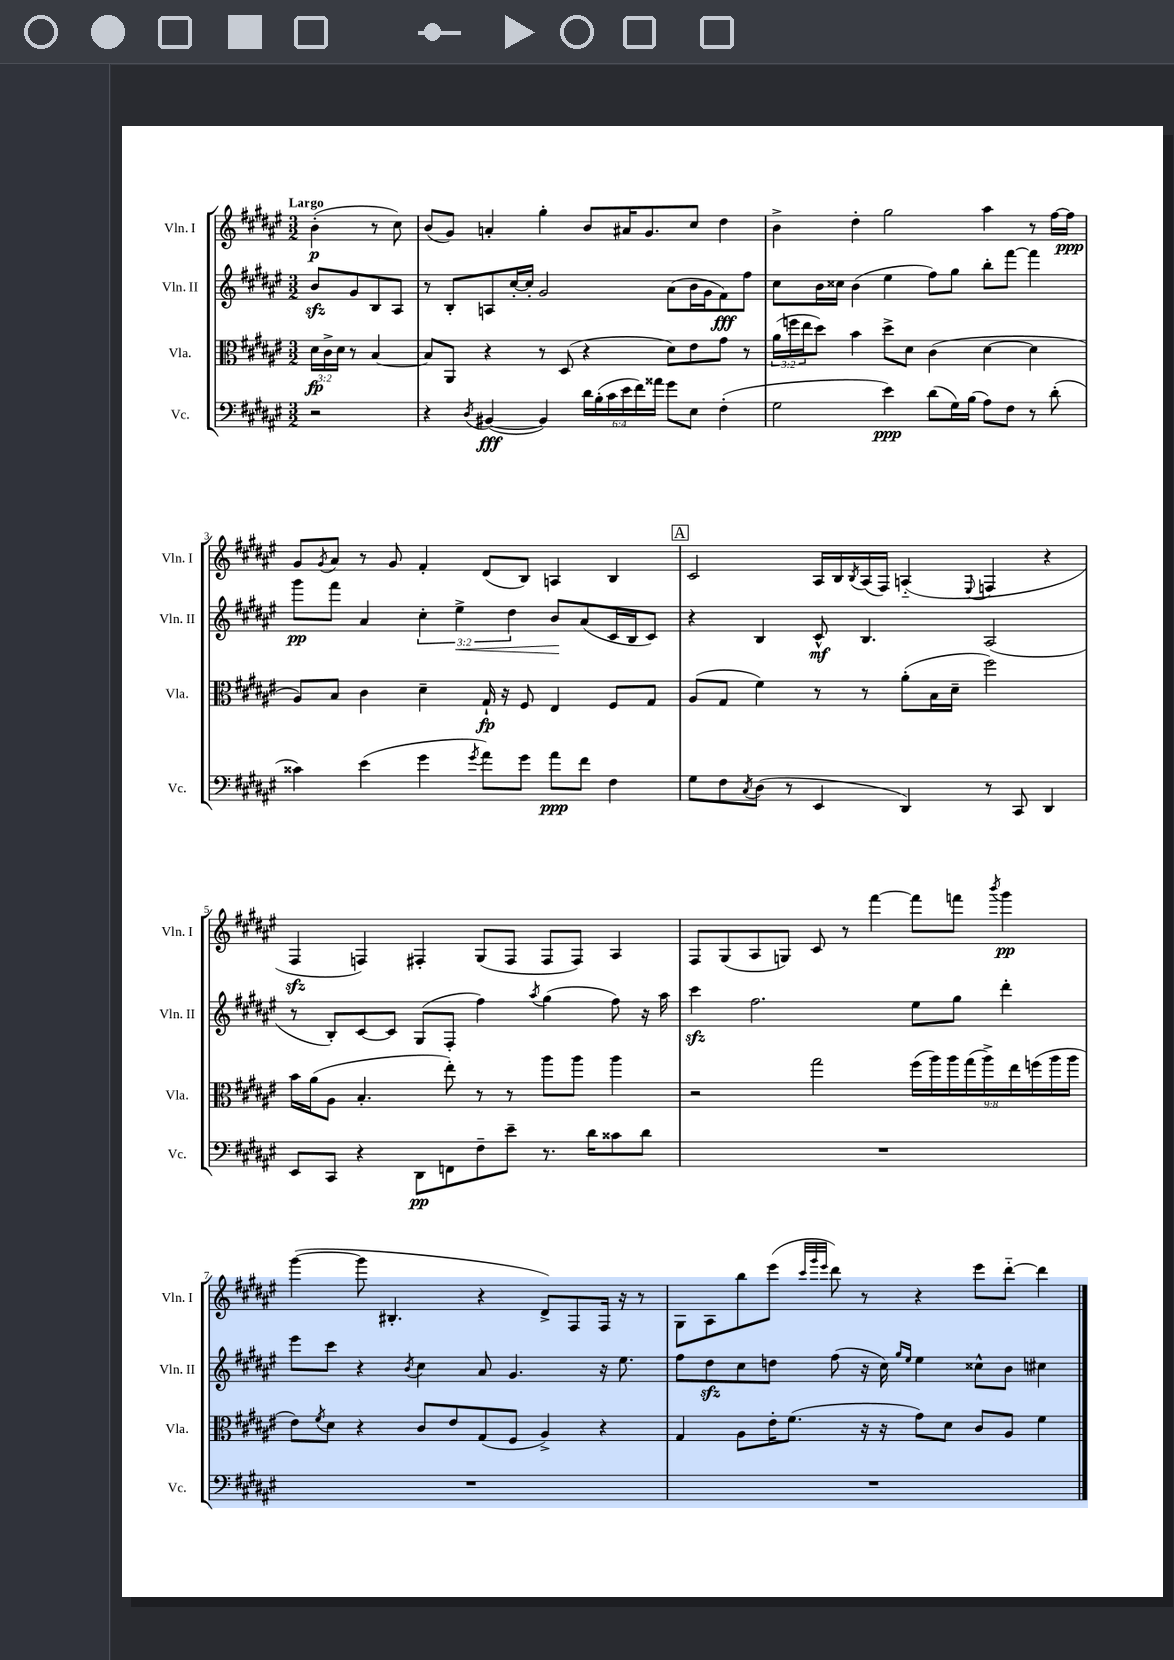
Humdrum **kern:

**kern	**kern	**kern	**kern
*staff4	*staff3	*staff2	*staff1
*clefF4	*clefC3	*clefG2	*clefG2
*k[f#c#g#d#a#e#]	*k[f#c#g#d#a#e#]	*k[f#c#g#d#a#e#]	*k[f#c#g#d#a#e#]
*M3/2	*M3/2	*M3/2	*M3/2
2r	24d#	8b	(4b'
.	24c#^	.	.
.	24d#	.	.
.	8r	8g#	.
.	[4B	8B	8r
.	.	8A#	8cc#)
=	=	=	=
4r	8B]	8r	(8b
.	8AA#	8B'	8g#)
8qD#	.	.	.
([4BB#	4r	8A	4a'
.	.	[16cc#'	.
.	.	16cc#']	.
4BB#])	8r	2g#	4gg#'
.	(8D#	.	.
24d#	4r	.	8b
(24B'	.	.	.
24c#	.	.	.
24e#	.	.	16a#
24f#)	.	.	.
.	.	.	8.g#
24a##	.	.	.
8g#	8d#)	(8a#	.
8E#	8e#	16b	8cc#
.	.	16g#	.
(4F#'	8g#	8f#)	4dd#
.	8r	8ff#	.
=	=	=	=
2G#	(24a#	8cc#	4b^
.	24ff	.	.
.	24ee#	.	.
.	8dd#)	16b	.
.	.	16cc##	.
.	4b	(4b	4dd#'
4e#)	8dd#^	4ee#	2gg#
.	8d#	.	.
(8d#	(4c#	8ff#)	.
16G#)	.	8gg#	.
(16B	.	.	.
8A#)	[4d#	8bb'	4aa#
8F#	.	[8fff#	.
8r	4d#]	4fff#]	8r
(8d#'	.	.	[16ff#
.	.	.	16ff#]
=	=	=	=
4c##)	8A#)	8ggg#	8g#
.	.	.	8qg#
.	8B	8fff#	8a#
(4e#	4c#	4a#	8r
.	.	.	8g#
4g#	4d#~	6cc#'	4f#'
.	.	6ee#^	.
8qg#	.	.	.
8a#)	16G#`	.	(8d#
.	16r	.	.
.	.	6dd#	.
8g#	8F#	.	8B)
8a#	4E#	8b	4A
8f#	.	(8a#	.
4F#	8F#	16c#	4B
.	.	16B	.
.	8G#	8c#)	.
=	=	=	=
8G#	(8A#	4r	2c#
8F#	8G#	.	.
8qC#	.	.	.
(8D#	4f#)	4B	.
8r	.	.	.
4EE#	8r	8c#^^	16A#
.	.	.	16B
.	.	.	8qB
.	8r	4.B	(16A#
.	.	.	16F#)
4DD#)	(8a#'	.	(4A'~
.	16B	.	.
.	16d#~	.	.
.	.	.	8qqE#
8r	2ff#)	(2A#	4F
8CC#	.	.	.
4DD#	.	.	4r
=	=	=	=
8EE#	16b	8r	4F#
.	(16a#	.	.
8CC#	8A#	8B')	.
4r	4.B'	[8c#	4F)
.	.	8c#]	.
8DD#	.	(8G#	4F#'
8FF	8ee#')	8F#'	.
8F#~	8r	4ff#)	(8G#
8e#~	8r	.	8F#
.	.	8qaa#	.
8.r	8aa#	(4gg#	8F#
.	8aa#	.	8F#)
16d#	.	.	.
8c##	4aa#	8ff#)	4A#
8d#	.	16r	.
.	.	16aa#	.
=	=	=	=
1.r	2r	4ccc#	8F#
.	.	.	(8G#
.	.	2.ff#	8A#
.	.	.	8G)
.	2gg#	.	8c#
.	.	.	8r
.	.	.	[4fff#
.	(18ff#	8ee#	8fff#]
.	18aa#)	.	.
.	18aa#	.	.
.	.	8gg#	8fff
.	(18gg#	.	.
.	18aa#^)	.	.
.	.	.	8qbbb
.	.	4ddd#'	4ggg#
.	18ee#	.	.
.	(18ff	.	.
.	18aa#	.	.
.	18aa#	.	.
=	=	=	=
1.r	8e#)	8eee#	([4ggg#
.	8qf#	.	.
.	8d#	8ccc#	.
.	4r	4r	8ggg#]
.	.	.	4.B#'
.	.	8qb	.
.	8c#	4cc#	.
.	8e#	.	.
.	(8G#	8a#	4r
.	8F#	4.g#	.
.	4A#^)	.	8d#^)
.	.	.	8F#
.	4r	16r	16F#
.	.	8.ee#	16r
.	.	.	8r
=	=	=	=
1.r	4G#	8ff#	8G#
.	.	8dd#	8A#
.	8A#	8cc#	8bb
.	16e#'	8dd	(8eee#
.	(8.f#	.	.
.	.	.	32qqccc#
.	.	.	32qqggg#
.	.	.	32qqeee#
.	.	(8ff#	8ddd#)
.	16r	16r	8r
.	16r	16cc#)	.
.	.	16qqgg#	.
.	.	16qqee#	.
.	8g#)	4ee#	4r
.	8d#	.	.
.	8c#	8cc##^^	8eee#
.	8A#	8b	[8ddd#'~
.	4f#	4cc#	4ddd#]
==	==	==	==
*-	*-	*-	*-
